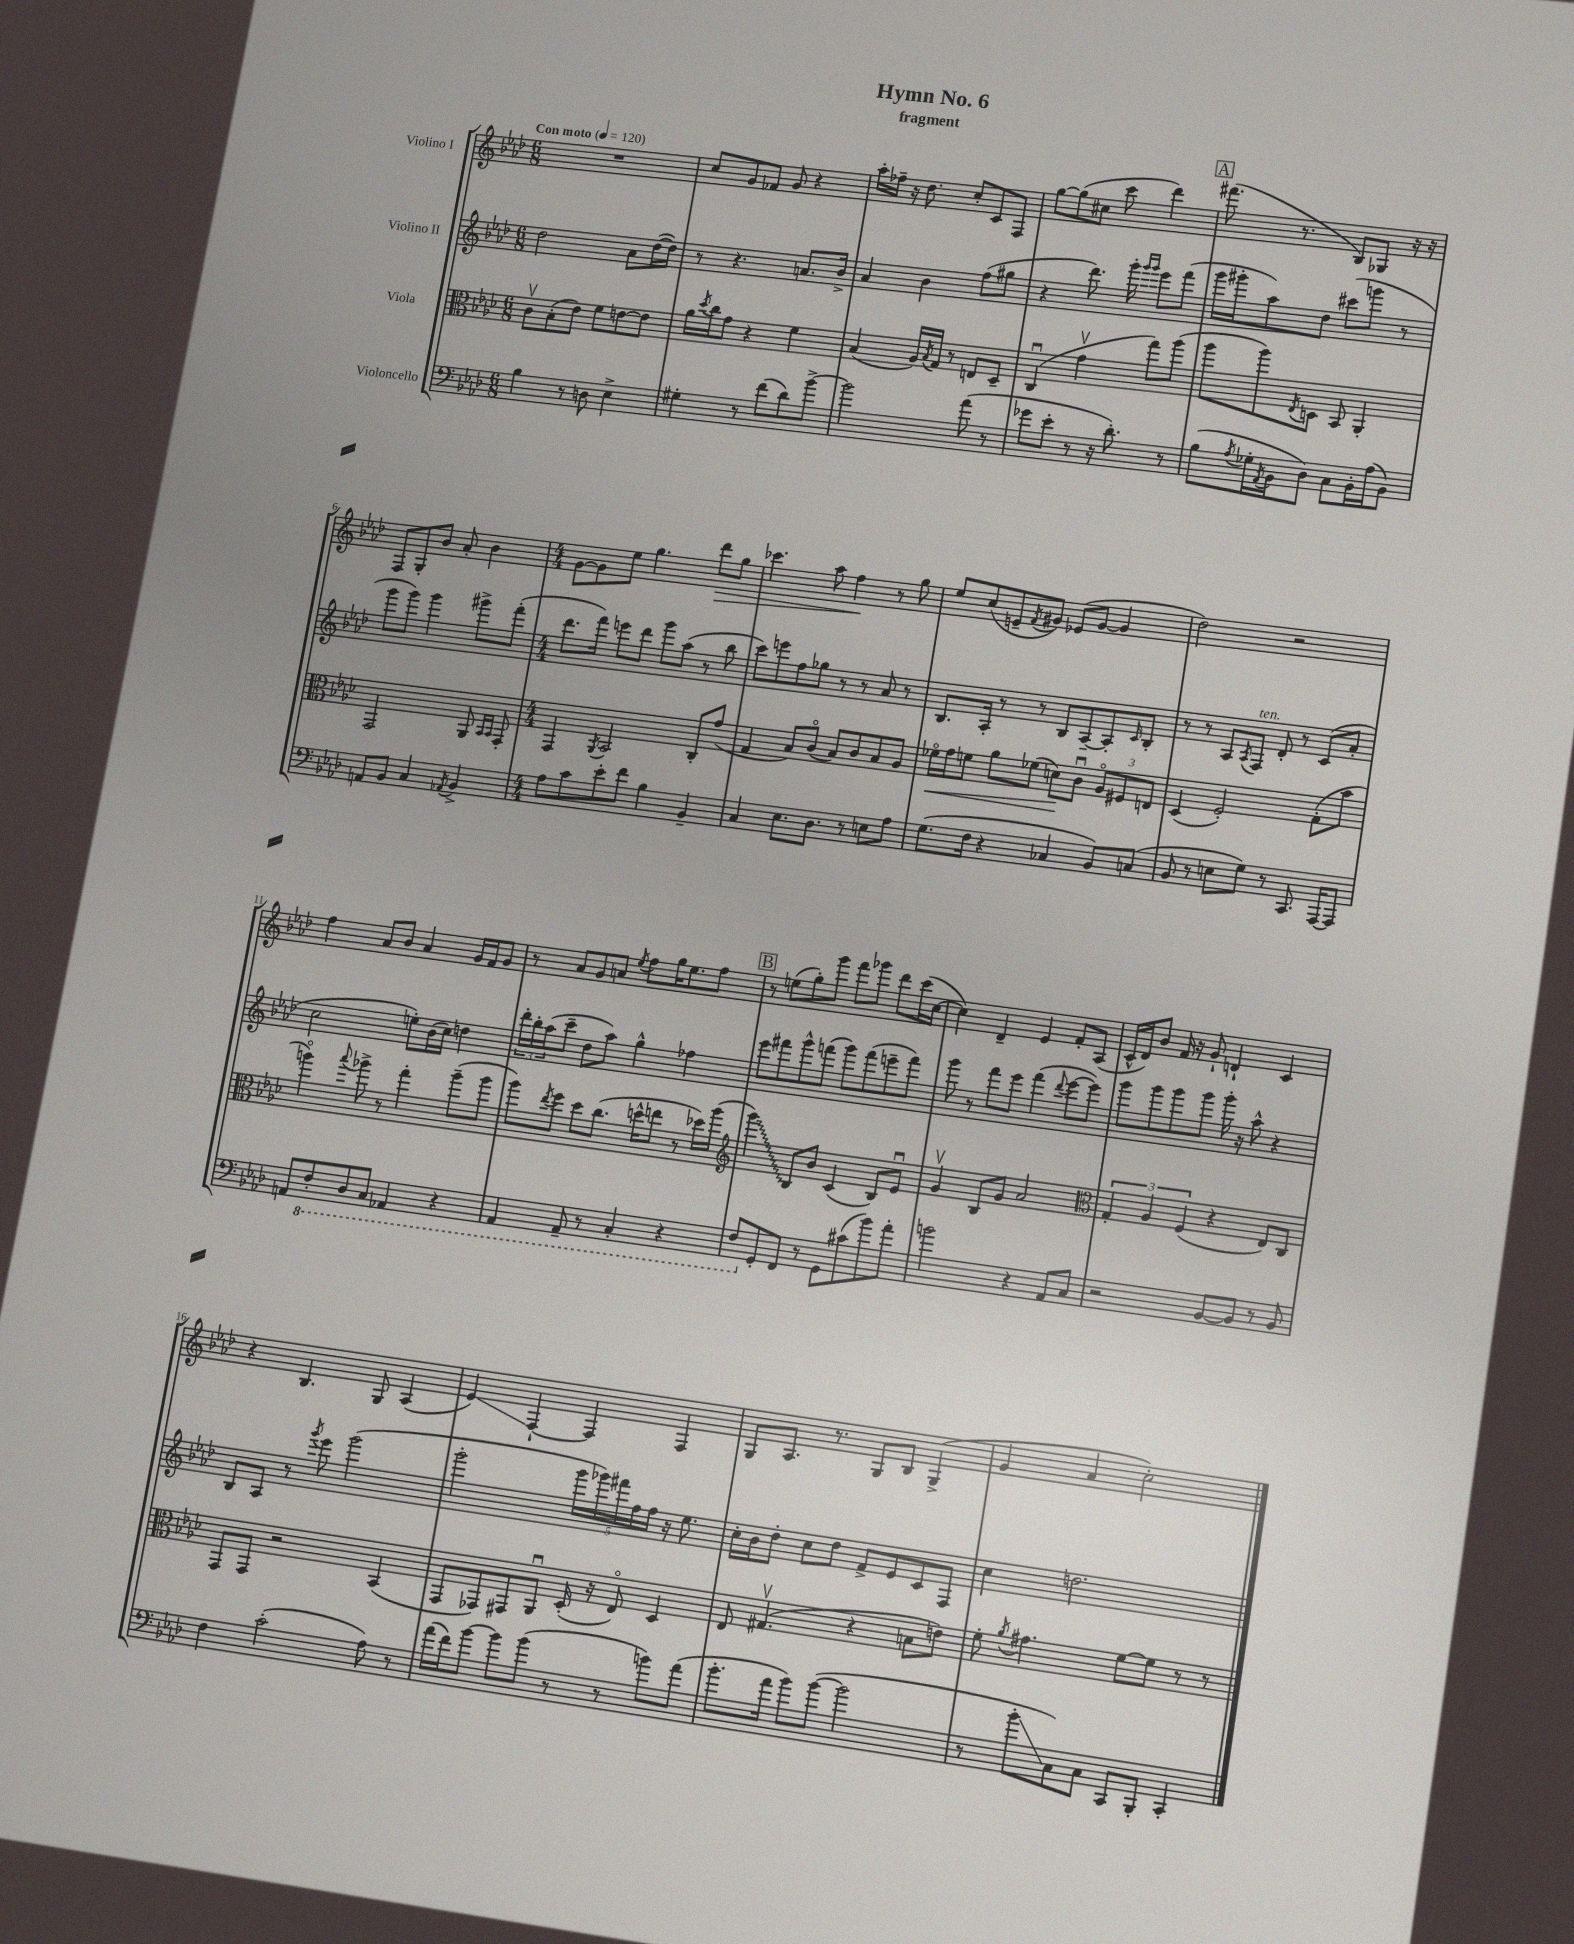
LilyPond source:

\header { title = "Hymn No. 6" subtitle = "fragment" }
<<
\new StaffGroup <<
\new Staff = "s0" \with { instrumentName = "Violino I" } {
    \clef treble \key aes \major \numericTimeSignature \time 6/8 \tempo "Con moto" 4 = 120
    R2. |
    c''8 g'8 fes'8 g'8 r4 |
    aes''16-. fes''16-- r16 des''8. c''8-. c'8 f8 |
    g''8~ g''8( cis''8 c'''8 des'''4) |
    \mark \markup { \box "A" } fis'''8.( r8. bes8) ges8 r16 r16 |
    f8 g8-. bes'8 aes'8-. bes'4 |
    \numericTimeSignature \time 4/4 g'8~ g'8 ees''8 g''4. des'''8\> g''8 |
    ces'''4. aes''8 f''4\! r8 g''8 |
    ees''8 c''8( e'8-- \acciaccatura { f'8 } gis'8) ees'8( gis'8~ gis'4 |
    des''2) r2 |
    f''4 aes'8 bes'8 aes'4 g'16 f'16 g'8 |
    r8 aes'8 g'8 a'8 \acciaccatura { ees''8 } f''8 g''16 ees''8. f''8 |
    \mark \markup { \box "B" } r8 e''8( g''8-.) g'''8 f'''8 ges'''8 des'''8 c'''16( c''16~ |
    c''4) des'4-- ees'4 f'8-. aes8( |
    c'16-^ des'16) bes'8 f'16 r16 g'8-! d'4-! c'4 |
    r4 bes4. g8 aes4( |
    ees'4\glissando) f4~-! f4 f4 |
    g8 aes8. r8. g8 bes8 g4->( |
    g'4 aes'4 c''2-.) \bar "|." |
}
\new Staff = "s1" \with { instrumentName = "Violino II" } {
    \clef treble \key aes \major \numericTimeSignature \time 6/8
    des''2 aes'8 des''16~( des''16) |
    r8 r4. a'8. bes'16-> |
    aes'4 bes'4 f''8( gis''8 |
    r4 des'''8.) g'''16-. \grace { g'''16 g'''16 } ees'''8 f'''8( |
    \mark \markup { \box "A" } g'''16 gis'''16-. aes''8) des''8 cis'''8( g'''8 r8 |
    g'''8 g'''8) g'''4 gis'''8-> f'''8-.( |
    \numericTimeSignature \time 4/4 des'''8. f'''16) e'''8 des'''8 g'''8 aes''8( r8 bes''8 |
    c'''8) e'''8 f''8 ges''8 r8 r8 aes'8 r8 |
    bes8. aes16-. r8 r8 bes8 aes8~-- aes8-. \grace { c'16 } bes8-. |
    r8 r8 aes8 \acciaccatura { aes8 } f8^\markup { \italic "ten." } des'8-. r8 c'8( aes'8-. |
    c''2 e''8-.) bes'16( c''16) d''4 |
    \tuplet 3/2 { des'''16-. bes''16-. aes''16( } c'''8-- des''8 aes''8) g''4-^ fes''4 |
    \mark \markup { \box "B" } ees'''8 fis'''8 g'''8-^ f'''8( g'''8) f'''8( e'''8-- f'''8) |
    g'''8 r8 f'''8 ees'''8 f'''4( \appoggiatura { des'''8 } ees'''8~ ees'''8) |
    g'''8 g'''8 g'''8 g'''8 g'''16-. r16 aes''8-^ r4 |
    bes8 aes8 r8 \acciaccatura { g'''8 } ees'''8 g'''2( |
    g'''2-. \tuplet 5/4 { g'''16 ges'''16) fis'''16 f''16 f''16 } r16 ees''8. |
    c''16-. bes'16 des''8-. c''8 des''8 f'8-> ees'8 c'8 f8 |
    c''4 d''2. \bar "|." |
}
\new Staff = "s2" \with { instrumentName = "Viola" } {
    \clef alto \key aes \major \numericTimeSignature \time 6/8
    c'8\upbow bes8-.( ees'8) f'8 e'8~ e'8 |
    aes'16 \acciaccatura { des''8 } c''16 g'8 r4 f'4 |
    bes4( aes16) \acciaccatura { bes8 } g16 r8 e8 des8-- |
    c4\downbow( g'4\upbow g''8) aes''8( |
    \mark \markup { \box "A" } aes''8 aes''8) \acciaccatura { ees8 } d8 bes,8 aes,4-. |
    g,2 aes,8 \grace { bes,16 bes,16 } g,8-. |
    \numericTimeSignature \time 4/4 g,4 \acciaccatura { aes,8 } bes,2 c8-. g'8( |
    g4 bes8) c'8\flageolet( bes8) c'8 bes8 aes8 |
    fes'16\flageolet\< g'16 f'8 aes'8 fes'8( d'8\!) c'8\downbow \tuplet 3/2 { aes8\flageolet fis8 e8 } |
    des4( f2-.) g8-.( bes'8 |
    a''4\flageolet) \appoggiatura { bes''8 } aes''8-> r8 g''4-. aes''8--( aes''8 |
    aes''8) \acciaccatura { ees''8 } f''8 des''8 c''8.( d''16-^ e''8 r8 des''16) aes''16( |
    \mark \markup { \box "B" } \clef treble \once \override Glissando.style = #'zigzag g'''4\glissando) bes8 bes'8 c'4( bes8) ees'8\downbow |
    g'4\upbow bes8 g'8 aes'2 |
    \clef alto \tuplet 3/2 { g4-. aes4 f4( } r4 ees8) c8 |
    g,8 g,8 r2 bes,4( |
    g,8 ges,8) gis,8 aes,8\downbow des16-.( r16 ees8\flageolet) des4 |
    ees8 gis4.\upbow( r4 b8 e'8) |
    f'8-. \acciaccatura { aes'8 } gis'4. f'8~ f'8 r8 r8 \bar "|." |
}
\new Staff = "s3" \with { instrumentName = "Violoncello" } {
    \clef bass \key aes \major \numericTimeSignature \time 6/8
    bes4 r8 d8 ees4-> |
    gis4-. r8 f'8( des'8) bes'8~-> |
    bes'2 aes'8( r8 |
    ges'8 ees'8-. r8 r16 des'8.-.) r8 |
    \mark \markup { \box "A" } bes8( \acciaccatura { aes8 } ges16-. \acciaccatura { aes,8 } bes,16 des8) c8 bes,16-. aes16( bes,8) |
    a,8 bes,8 c4 \acciaccatura { aes,8 } bes,4-> |
    \numericTimeSignature \time 4/4 aes8 c'8 ees'8-. f'8 bes4 bes,4-- |
    c4 ees8. des8. r8 e8 aes8 |
    g8.( f16 r4 ces4 bes,8) c8( |
    bes,8 r8 e8 g8) r8 c,8. aes,,16~ aes,,8 |
    a,8 \ottava #-1 f,8-. des,8 c,8 aes,,!4 r4 |
    aes,,4 aes,,8-- r8 c,4-. r4 |
    \mark \markup { \box "B" } f,8 \ottava #0 g,8-. f,8 r8 g,8 cis'8( bes'8) aes'8-. |
    b'2 r4 aes,8 c8 |
    r2 bes,8~ bes,8 r8 bes,8 |
    f4 c'2-.( aes8) r8 |
    aes'16( f'16) bes'8~ bes'8 bes'8( r8 r8 b'8) aes'8( |
    bes'8.-. aes'16 bes'8) bes'8~( bes'2 |
    r8 bes'8-.\glissando c8) c8 c,8 bes,,8-. c,4-. \bar "|." |
}
>>
>>
